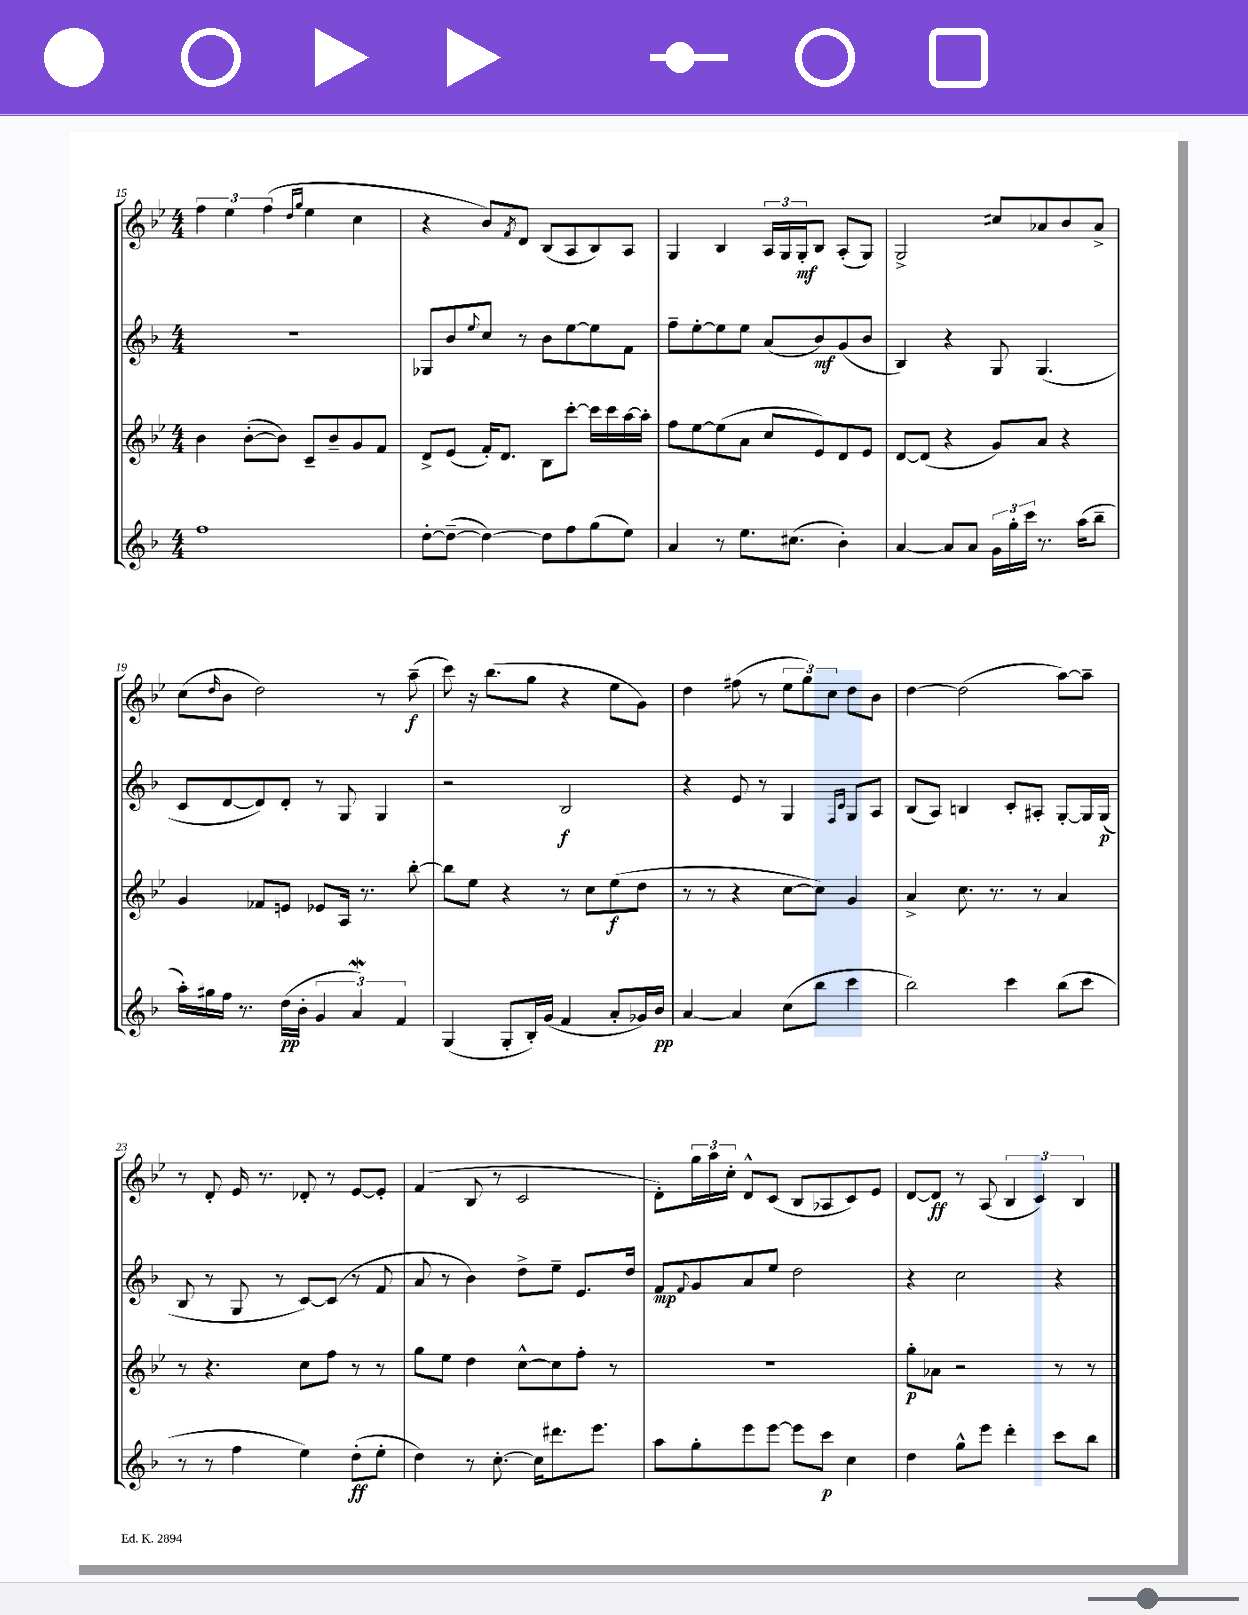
<<
\new StaffGroup <<
\new Staff = "s0" {
    \clef treble \key bes \major \numericTimeSignature \time 4/4
    \tuplet 3/2 { f''4 ees''4 f''4( } \grace { d''16 g''16 } ees''4 c''4 |
    r4 bes'8) \acciaccatura { f'8 } d'8 bes8( a8 bes8) a8 |
    g4 bes4 \tuplet 3/2 { a16 g16 g16-.\mf } bes8 a8-.( g8) |
    g2-> cis''8 aes'8 bes'8 aes'8-> |
    c''8( \grace { d''16 } bes'8 d''2) r8 a''8--\f( |
    c'''8) r16 bes''8.( g''8 r4 ees''8 g'8) |
    d''4 fis''8( r8 \tuplet 3/2 { ees''8 g''8) c''8 } d''8 bes'8 |
    d''4~ d''2( a''8~) a''8-- |
    r8 d'8-. ees'16 r8. des'8-. r8 ees'8~ ees'8-. |
    f'4( bes8 r8 c'2 |
    d'8-.) \tuplet 3/2 { g''16 a''16 c''16-. } d'8-^ c'8( bes8 aes8 c'8) ees'8 |
    d'8~ d'8\ff r8 a8( \tuplet 3/2 { bes4 c'4) bes4 } \bar "|." |
}
\new Staff = "s1" {
    \clef treble \key f \major \numericTimeSignature \time 4/4
    R1 |
    ges8 bes'8 \appoggiatura { e''8 } c''8 r8 bes'8 e''8~ e''8 f'8 |
    f''8-- e''8~-. e''8 e''8 a'8( bes'8\mf) g'8( bes'8 |
    bes4) r4 g8 g4.( |
    c'8 d'8~ d'8) d'8-. r8 g8 g4 |
    r2 bes2\f |
    r4 e'8 r8 g4 \grace { f16 c'16 } g8 a8 |
    bes8( a8) b4 c'8-. ais8-. g8~-. g16 g16\p( |
    bes8 r8 g8 r8 c'8~) c'8( r8 f'8 |
    a'8 r8 bes'4) d''8-> e''8-- e'8. d''16 |
    f'8\mp \appoggiatura { f'8 } g'8 a'8 e''8 d''2 |
    r4 c''2 r4 \bar "|." |
}
\new Staff = "s2" {
    \clef treble \key bes \major \numericTimeSignature \time 4/4
    bes'4 bes'8~-.( bes'8) c'8-- bes'8-- g'8 f'8 |
    d'8-> ees'8( f'16-.) d'8. bes8 c'''8~-. c'''16 c'''16 a''16~ a''16-. |
    f''8 ees''8~ ees''8( a'8 c''8 ees'8) d'8 ees'8 |
    d'8~ d'8( r4 g'8) a'8 r4 |
    g'4 fes'8 e'8 ees'8 a16 r8. bes''8~-. |
    bes''8 ees''8 r4 r8 c''8 ees''8\f( d''8 |
    r8 r8 r4 c''8~ c''8) g'4 |
    a'4-> c''8. r8. r8 a'4 |
    r8 r4. c''8 f''8 r8 r8 |
    g''8 ees''8 d''4 c''8~-^ c''8 f''8-. r8 |
    R1 |
    g''8-.\p aes'8 r2 r8 r8 \bar "|." |
}
\new Staff = "s3" {
    \clef treble \key f \major \numericTimeSignature \time 4/4
    f''1 |
    d''8~-. d''8~--( d''4~) d''8 f''8 g''8( e''8) |
    a'4 r8 e''8. cis''8.( bes'4-.) |
    a'4~ a'8 a'8 \tuplet 3/2 { g'16 g''16-. c'''16 } r8. a''16( bes''8-- |
    a''16-.) gis''16 f''16 r8. d''16\pp( bes'16-. \tuplet 3/2 { g'4 a'4\mordent) f'4 } |
    g4( g8-. bes16-.) g'16( f'4 a'8-. ges'16) bes'16\pp |
    a'4~ a'4 c''8( bes''8 c'''4 |
    bes''2) c'''4 bes''8( c'''8 |
    r8 r8 f''4 e''4) d''8-.\ff( e''8-. |
    d''4) r8 c''8.~-. c''16 dis'''8. e'''8. |
    a''8 g''8-. e'''8 e'''8~ e'''8 c'''8\p c''4 |
    d''4 g''8-^ e'''8 d'''4-. c'''8 bes''8 \bar "|." |
}
>>
>>
\layout { \context { \Score currentBarNumber = #15 } }
